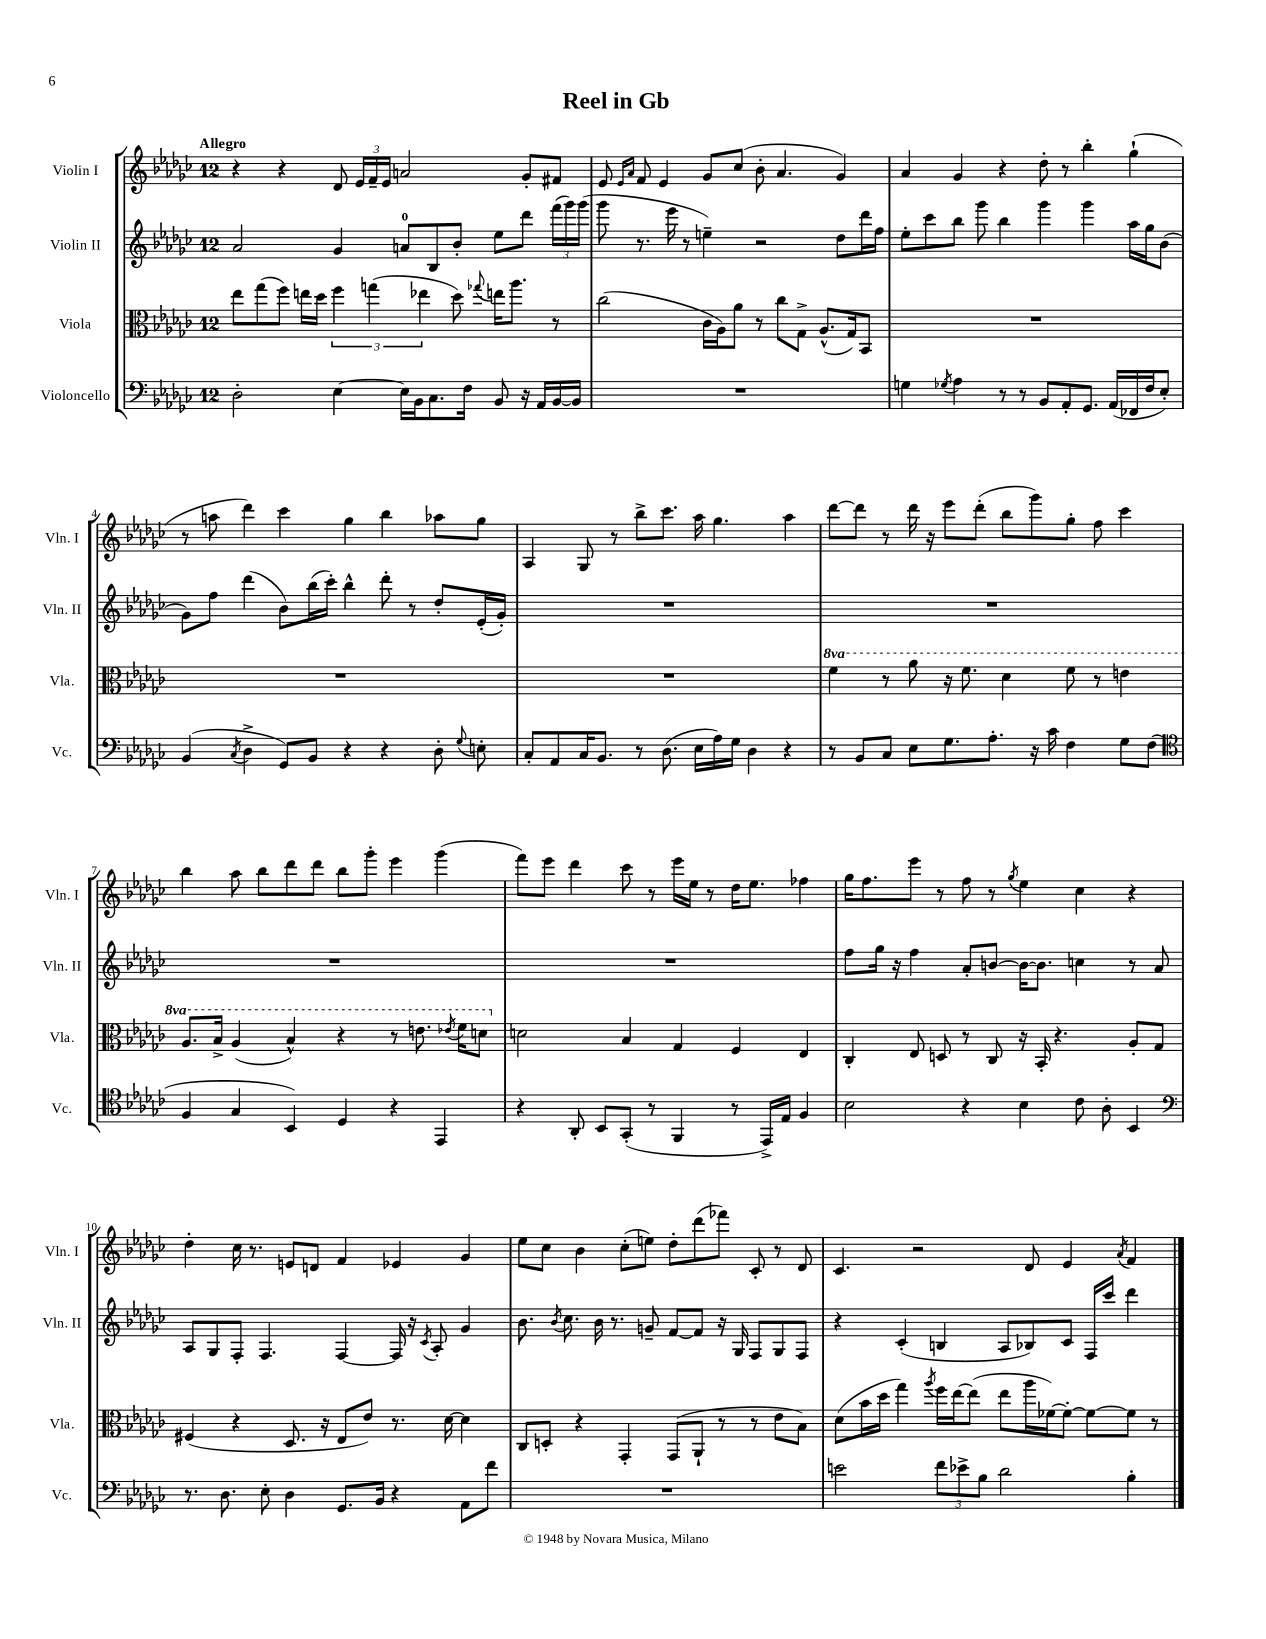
\header { title = "Reel in Gb" }
<<
\new StaffGroup <<
\new Staff = "s0" \with { instrumentName = "Violin I" shortInstrumentName = "Vln. I" } {
    \clef treble \key ges \major \once \override Staff.TimeSignature.style = #'single-digit \time 12/8 \tempo "Allegro"
    \autoBeamOff r4 r4 des'8 \tuplet 3/2 { ees'16[ f'16-- ees'16] } a'2 ges'8[-. fis'8] |
    ees'8 \grace { ees'16[ aes'16] } f'8 ees'4 ges'8[ ces''8]( bes'8-. aes'4. ges'4) |
    aes'4 ges'4 r4 des''8-. r8 bes''4-. ges''4-!( |
    r8 a''8 des'''4) ces'''4 ges''4 bes''4 aes''8[ ges''8] |
    aes4 ges8 r8 bes''8[-> ces'''8.] aes''16 ges''4. aes''4 |
    des'''8[~ des'''8] r8 des'''16 r16 ees'''8[ des'''8]-.( bes''8[ ges'''8) ges''8]-. f''8 ces'''4 |
    bes''4 aes''8 bes''8[ des'''8 des'''8] bes''8[ ges'''8]-. ees'''4 ges'''4( |
    f'''8[) ees'''8] des'''4 ces'''8 r8 ees'''16[ ees''16] r8 des''16[ ees''8.] fes''4 |
    ges''16[ f''8. ees'''8] r8 f''8 r8 \acciaccatura { ges''8 } ees''4 ces''4 r4 |
    des''4-. ces''16 r8. e'8[ d'8] f'4 ees'4 ges'4 |
    ees''8[ ces''8] bes'4 ces''8[-.( e''8]) des''8[-. des'''8( fes'''8]) ces'8-. r8 des'8 |
    ces'4. r2 des'8 ees'4 \acciaccatura { aes'8 } f'4 \bar "|." |
}
\new Staff = "s1" \with { instrumentName = "Violin II" shortInstrumentName = "Vln. II" } {
    \clef treble \key ges \major \once \override Staff.TimeSignature.style = #'single-digit \time 12/8
    \autoBeamOff aes'2 ges'4 a'8[-0 bes8 bes'8]-. ees''8[ des'''8] \tuplet 3/2 { f'''16[( ges'''16) ges'''16]( } |
    ges'''8 r8. ees'''16 r8 e''4--) r2 des''8[ des'''16 f''16] |
    ees''8[-. ces'''8 bes''8] ges'''8 bes''4 ges'''4 ges'''4 aes''16[ ges''16 bes'8]( |
    ges'8[) f''8] des'''4( bes'8[) bes''16( ces'''16]-.) bes''4-^ des'''8-. r8 des''8[-. ees'16-.( ges'16]-.) |
    R1. |
    R1. |
    R1. |
    R1. |
    f''8[ ges''16] r16 f''4 aes'8[-. b'8]~ b'16[~ b'8.] c''4 r8 aes'8 |
    aes8[ ges8 f8]-. f4. f4~ f16 r16 \acciaccatura { ces'8 } aes8-. ges'4 |
    bes'8. \acciaccatura { bes'8 } ces''8. bes'16 r8. g'8-- f'8[~ f'8] r16 ges16 f8[ ges8 f8] |
    r4 ces'4-.( b4 aes8[ bes8) ces'8] f16[ ces'''16] des'''4 \bar "|." |
}
\new Staff = "s2" \with { instrumentName = "Viola" shortInstrumentName = "Vla." } {
    \clef alto \key ges \major \once \override Staff.TimeSignature.style = #'single-digit \time 12/8 \set Staff.ottavationMarkups = #ottavation-simple-ordinals
    \autoBeamOff ees''8[ ges''8( f''8]) e''16[ des''16] \tuplet 3/2 { f''4 g''4( ees''4 } des''8) \appoggiatura { ges''8 } e''16[ aes''8.] r8 |
    ces''2( ces'16[ aes16) aes'8] r8 ces''8[ ges8]-> aes8.[-^( ges16) bes,8] |
    R1. |
    R1. |
    R1. |
    \ottava #1 f''4 r8 aes''8 r16 f''8. des''4 f''8 r8 e''4 |
    aes'8.[ bes'16]-> aes'4( bes'4-^) r4 r8 e''8. \acciaccatura { ees''8 } f''16[ d''8] \ottava #0 |
    d'2 bes4 ges4 f4 ees4 |
    ces4-. ees8 d8 r8 ces8 r16 bes,16-. r4. aes8[-. ges8] |
    fis4( r4 des8. r16 ees8[ ees'8]) r8. des'16~ des'4 |
    ces8[ d8]-. r4 ges,4-. ges,8[( aes,8]-! r8 r8 ees'8[ bes8]) |
    des'8[( bes'16 des''16] ges''4) \acciaccatura { aes''8 } f''16[ ees''16~ ees''8]( ees''8[ aes''16 fes'16~) fes'8]~-. fes'8[~ fes'8] r8 \bar "|." |
}
\new Staff = "s3" \with { instrumentName = "Violoncello" shortInstrumentName = "Vc." } {
    \clef bass \key ges \major \once \override Staff.TimeSignature.style = #'single-digit \time 12/8
    \autoBeamOff des2-. ees4~ ees16[ bes,16 ces8. f16] bes,8 r16 aes,16[ bes,16~ bes,16] |
    R1. |
    g4 \acciaccatura { ges8 } aes4 r8 r8 bes,8[ aes,8-. ges,8.] aes,16[( fes,16 f16 ees8]-.) |
    bes,4( \acciaccatura { ces8 } des4-> ges,8[) bes,8] r4 r4 des8-. \appoggiatura { ges8 } e8-. |
    ces8[-. aes,8 ces16 bes,8.] r8 des8.( ees16[ aes16) ges16] des4 r4 |
    r8 bes,8[ ces8] ees8[ ges8. aes8.]-. r16 ces'16 f4 ges8[ f8]( |
    \clef tenor f4 ges4 bes,4) des4 r4 ees,4 |
    r4 aes,8-. bes,8[ ges,8]-.( r8 f,4 r8 ees,16[->) ees16] f4 |
    bes2 r4 bes4 ces'8 aes8-. bes,4 |
    \clef bass r8. des8. ees8-. des4 ges,8.[ bes,16] r4 aes,8[ f'8] |
    R1. |
    e'2 \tuplet 3/2 { f'8[ ees'8-> bes8] } des'2 bes4-. \bar "|." |
}
>>
>>
